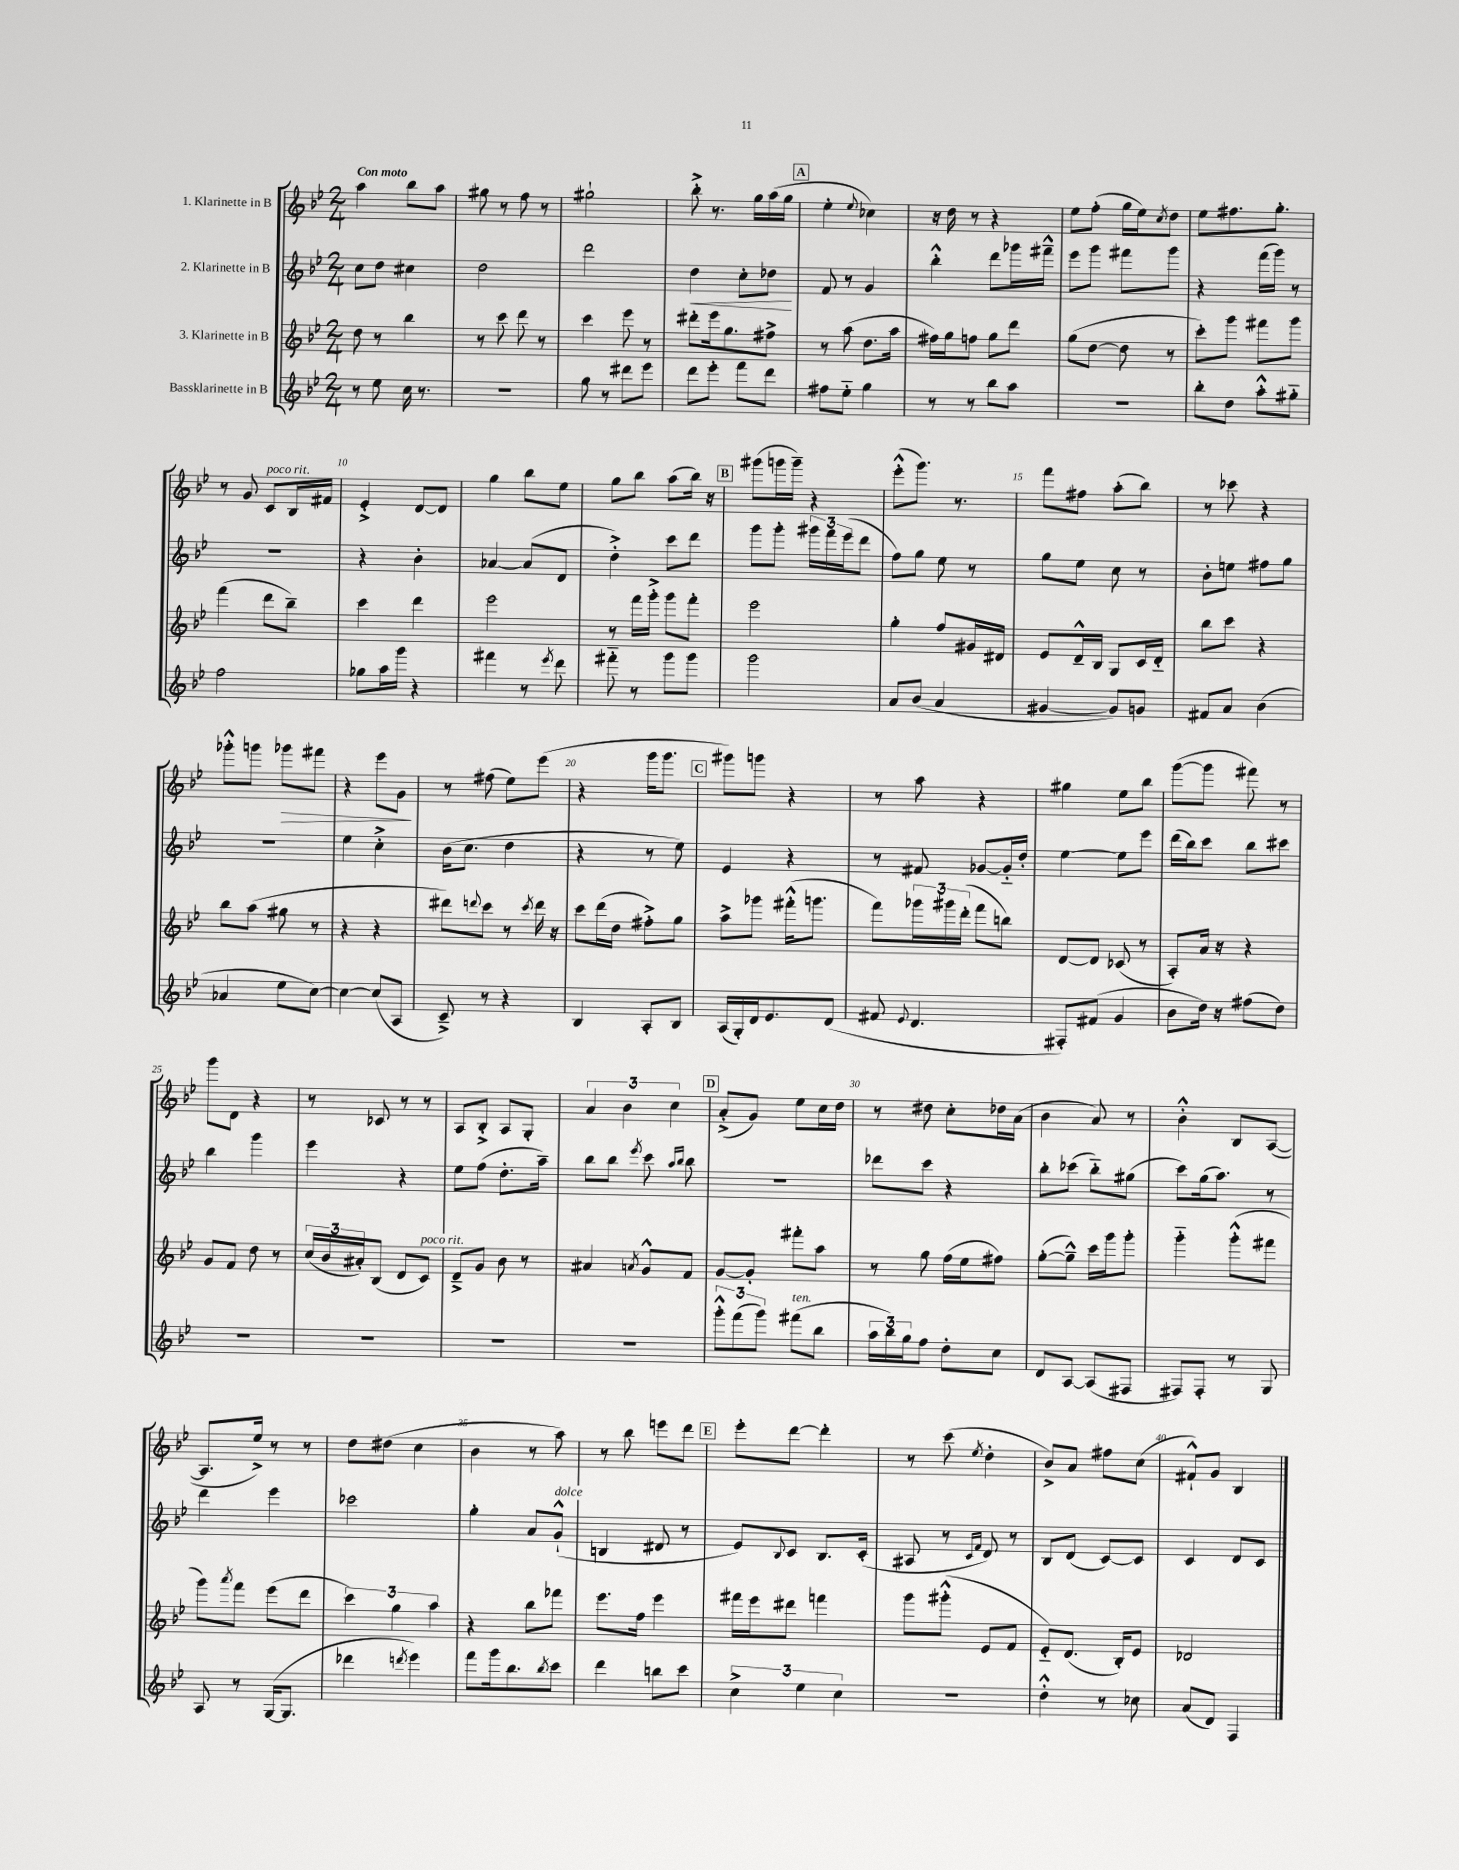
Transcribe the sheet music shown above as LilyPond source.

<<
\new StaffGroup <<
\new Staff = "s0" \with { instrumentName = "1. Klarinette in B" } {
    \clef treble \key bes \major \numericTimeSignature \time 2/4 \tempo "Con moto"
    a''4 bes''8 a''8 |
    gis''8 r8 f''8 r8 |
    gis''2-! |
    bes''8-.-> r8. g''16 a''16( g''16 |
    \mark \markup { \box "A" } ees''4-. \appoggiatura { ees''8 } ces''4) |
    r16 d''16 r8 r4 |
    ees''8 f''8-.( g''16 ees''16) \acciaccatura { c''8 } d''8 |
    ees''8 fis''8. g''8.-. |
    r8 g'8 c'8^\markup { \italic "poco rit." } bes16 fis'16 |
    ees'4-.-> d'8~ d'8 |
    g''4 bes''8 ees''8 |
    g''8 bes''8 a''8( bes''16) r16 |
    \mark \markup { \box "B" } gis'''8( g'''16 g'''16--) r4 |
    ees'''8-.-^( g'''8.) r8. |
    f'''8 fis''8 a''8-.( bes''8) |
    r8 ces'''8 r4 |
    ges'''8-.-^ g'''8 ges'''8\> fis'''8 |
    r4 ees'''8 g'8\! |
    r8 fis''8( ees''8) ees'''8( |
    r4 g'''16 g'''8. |
    \mark \markup { \box "C" } gis'''8) g'''8 r4 |
    r8 a''8 r4 |
    gis''4 ees''8 bes''8 |
    g'''8~( g'''8 fis'''8) r8 |
    g'''8 d'8 r4 |
    r8 ces'8 r8 r8 |
    a8 bes8-.-> a8 g8-. |
    \tuplet 3/2 { a'4 bes'4 c''4 } |
    \mark \markup { \box "D" } a'8-.->( g'8) ees''8 c''16 d''16 |
    r8 dis''8 c''8-. des''16 a'16( |
    bes'4 a'8) r8 |
    bes'4-.-^ bes8 a8~( |
    a8. ees''16->) r8 r8 |
    d''8 dis''8( c''4 |
    bes'4 r8 a''8) |
    r8 bes''8 e'''8 d'''8 |
    \mark \markup { \box "E" } ees'''8-. d'''8~ d'''4-. |
    r8 c'''8( \acciaccatura { ees''8 } d''4-. |
    bes'8->) a'8 fis''8 c''8( |
    fis'8-!-^) g'8 bes4 \bar "|." |
}
\new Staff = "s1" \with { instrumentName = "2. Klarinette in B" } {
    \clef treble \key bes \major \numericTimeSignature \time 2/4
    c''8 d''8 cis''4 |
    d''2 |
    d'''2 |
    d''4\< c''8-. des''8\! |
    \mark \markup { \box "A" } f'8 r8 g'4 |
    bes''4-.-^ d'''8 ges'''16 fis'''16---^ |
    ees'''8 g'''8 fis'''8 g'''8 |
    r4 f'''16( g'''16) r8 |
    R2 |
    r4 bes'4-. |
    aes'4~ aes'8( d'8 |
    d''4-.->) c'''8 d'''8 |
    \mark \markup { \box "B" } g'''8 g'''8-. \tuplet 3/2 { gis'''16 f'''16 ees'''16( } d'''8 |
    f''8) g''8 ees''8 r8 |
    g''8 ees''8 c''8 r8 |
    bes'8-. e''8 fis''8 g''8 |
    R2 |
    ees''4 c''4-.-> |
    bes'16( c''8. d''4 |
    r4 r8 ees''8) |
    \mark \markup { \box "C" } ees'4 r4 |
    r8 fis'8 ges'8~ ges'16-_ d''16-. |
    ees''4~ ees''8 ees'''8 |
    d'''16( bes''16) c'''8 bes''8 cis'''8 |
    bes''4 g'''4 |
    ees'''4 r4 |
    ees''8 f''8( d''8.-. a''16--) |
    bes''8 bes''8 \acciaccatura { ees'''8 } c'''8 \grace { a''16 bes''16 } bes''8 |
    \mark \markup { \box "D" } R2 |
    des'''8 c'''8 r4 |
    bes''8-. ces'''8( bes''8-_) gis''8( |
    c'''8) g''16( a''8.) r8 |
    d'''4 ees'''4 |
    ces'''2 |
    g''4-. a'8 g'8-!-^^\markup { \italic "dolce" }( |
    b4 dis'8 r8 |
    \mark \markup { \box "E" } ees'8) \appoggiatura { bes8 } c'8 bes8. c'16-.( |
    ais8 r8 \grace { c'16 f'16 } d'8) r8 |
    bes8 d'8( c'8~) c'8 |
    c'4 d'8 c'8 \bar "|." |
}
\new Staff = "s2" \with { instrumentName = "3. Klarinette in B" } {
    \clef treble \key bes \major \numericTimeSignature \time 2/4
    d''8 r8 bes''4 |
    r8 c'''8 d'''8 r8 |
    c'''4 ees'''8 r8 |
    dis'''8-. ees'''16 g''8. fis''8-> |
    \mark \markup { \box "A" } r8 a''8( d''8. a''16 |
    fis''16) g''16 f''8 g''8 d'''8 |
    g''8( d''8~ d''8 r8 |
    c'''8-.) g'''8 fis'''8 g'''8 |
    f'''4( d'''8 bes''8--) |
    c'''4 d'''4 |
    ees'''2 |
    r8 f'''16 g'''16-.-> g'''8 f'''8-. |
    \mark \markup { \box "B" } ees'''2 |
    g''4-. f''8 gis'16 dis'16 |
    ees'8 d'16---^ bes16 g8 c'16 d'16-_ |
    bes''8 c'''8 r4 |
    bes''8 a''8( gis''8 r8 |
    r4 r4 |
    dis'''8) \appoggiatura { d'''8 } c'''8 r8 \acciaccatura { c'''8 } d'''16 r16 |
    c'''8 d'''16( d''16 fis''8-.->) g''8 |
    \mark \markup { \box "C" } a''8-> ges'''8 fis'''16-.-^( g'''8. |
    f'''8) \tuplet 3/2 { ges'''16 gis'''16 d'''16-.( } f'''8 b''8) |
    d'8~ d'8 ces'8( r8 |
    a8-.) a'16 r16 r4 |
    g'8 f'8 d''8 r8 |
    \tuplet 3/2 { c''16( bes'16 ais'16-.) } bes8( d'8 c'8^\markup { \italic "poco rit." }) |
    d'8---> g'8 bes'8 r8 |
    ais'4 \acciaccatura { a'8 } g'8-^ f'8 |
    \mark \markup { \box "D" } g'8~ g'8-. fis'''8-. a''8 |
    r8 g''8 f''16( ees''16 fis''8) |
    g''8~-.( g''8---^) c'''16 g'''16 g'''8-. |
    g'''4-_ g'''8-.-^( fis'''8 |
    g'''8) \acciaccatura { a'''8 } f'''8 ees'''8( d'''8 |
    \tuplet 3/2 { c'''4) g''4 a''4 } |
    r4 bes''8 fes'''8 |
    ees'''8. f''16 ees'''4 |
    \mark \markup { \box "E" } fis'''16 ees'''16 dis'''8 f'''4 |
    g'''8 gis'''8-.-^( ees'8 f'8 |
    ees'8-_) d'8.( bes16-.) ees'8 |
    des'2 \bar "|." |
}
\new Staff = "s3" \with { instrumentName = "Bassklarinette in B" } {
    \clef treble \key bes \major \numericTimeSignature \time 2/4
    r8 ees''8 c''16 r8. |
    R2 |
    g''8 r8 dis'''8 ees'''8 |
    d'''8 ees'''8-. f'''8 d'''8 |
    \mark \markup { \box "A" } fis''8 ees''8-_ g''4 |
    r8 r8 bes''8 a''8 |
    R2 |
    bes''8-. d''8 a''8-.-^ gis''8-_ |
    f''2 |
    ges''8 a''16 g'''16 r4 |
    fis'''4 r8 \acciaccatura { ees'''8 } d'''8 |
    fis'''8-_ r8 g'''8 g'''8 |
    \mark \markup { \box "B" } g'''2 |
    a'8 bes'8( a'4 |
    gis'4~ gis'8) g'8 |
    fis'8 a'8 bes'4( |
    aes'4 ees''8 c''8~) |
    c''4~ c''8( a8 |
    c'8--->) r8 r4 |
    bes4 a8-. bes8 |
    \mark \markup { \box "C" } a16( g16-.) d'16 ees'8. d'8( |
    fis'8 \appoggiatura { ees'8 } d'4. |
    fis8-.) fis'8( g'4 |
    bes'8 d''16) r16 fis''8( d''8) |
    r2 |
    R2 |
    R2 |
    R2 |
    \mark \markup { \box "D" } \tuplet 3/2 { g'''8-.-^ f'''8( g'''8) } fis'''8^\markup { \italic "ten." }( bes''8 |
    \tuplet 3/2 { a''16 bes''16) g''16 } f''8 d''8-. c''8 |
    d'8 a8~ a8( fis8 |
    fis8) fis8-. r8 g8 |
    a8 r8 g16~( g8. |
    des'''4 \acciaccatura { d'''8 } ees'''4) |
    f'''8 g'''16 bes''8. \acciaccatura { bes''8 } c'''8 |
    d'''4 b''8 c'''8 |
    \mark \markup { \box "E" } \tuplet 3/2 { c''4-> ees''4 c''4 } |
    R2 |
    d''4-.-^ r8 ces''8 |
    a'8( d'8) f4 \bar "|." |
}
>>
>>
\layout { \context { \Score \override BarNumber.break-visibility = ##(#f #t #t) barNumberVisibility = #(every-nth-bar-number-visible 5) } }
